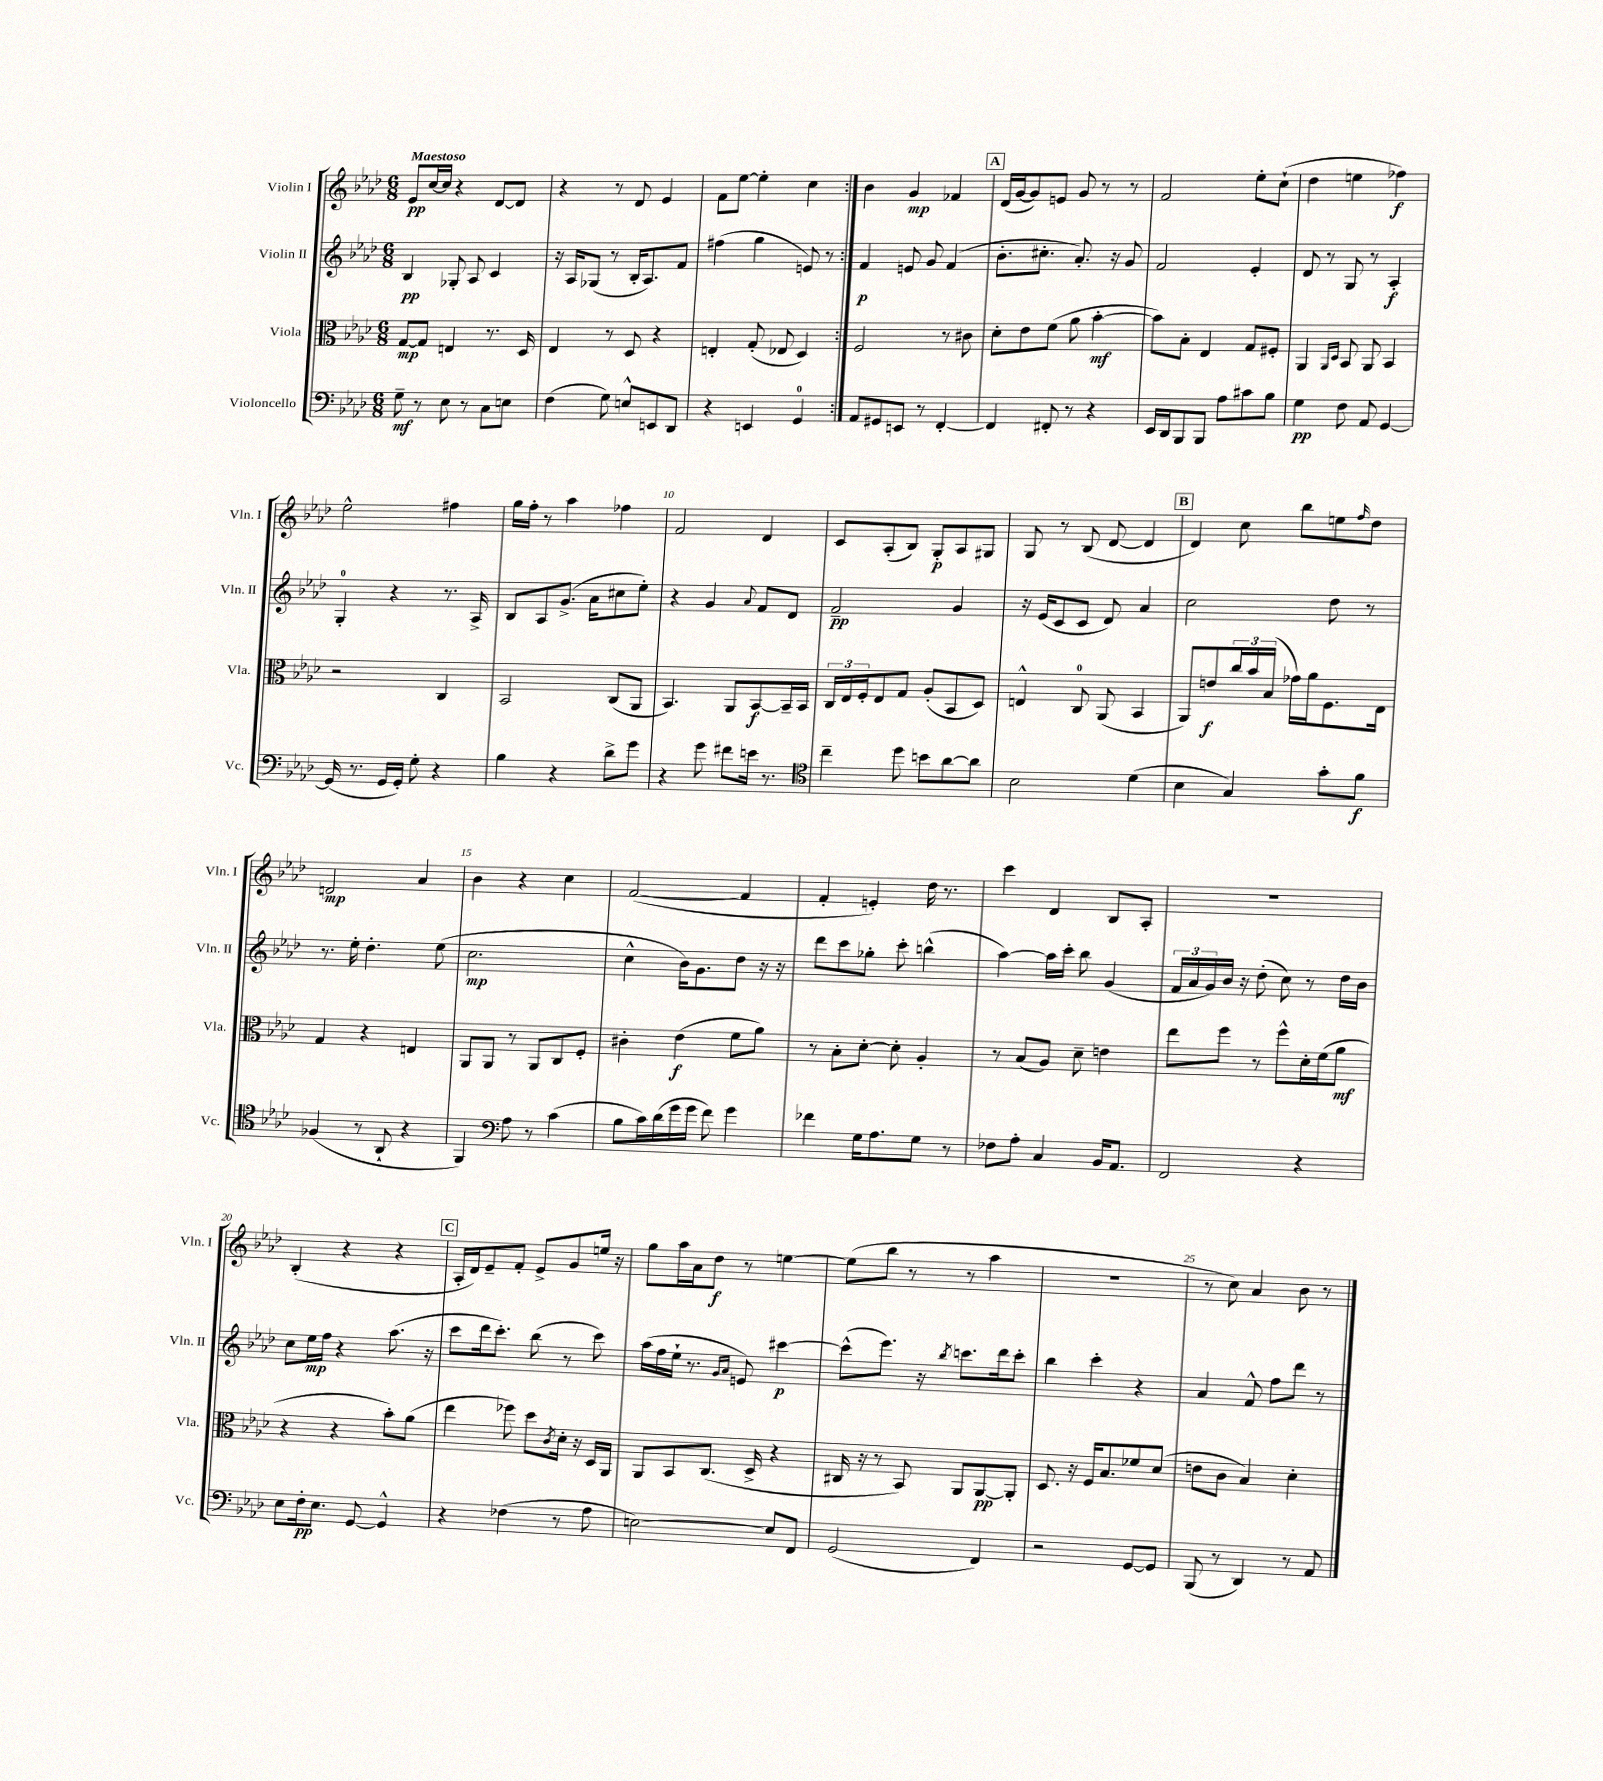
<<
\new StaffGroup <<
\new Staff = "s0" \with { instrumentName = "Violin I" shortInstrumentName = "Vln. I" } {
    \clef treble \key aes \major \numericTimeSignature \time 6/8 \tempo "Maestoso"
    \repeat volta 2 { ees'8\pp c''16~ c''16 r4 des'8~ des'8 |
    r4 r8 des'8 ees'4 |
    f'8 ees''8~ ees''4-. c''4 | }
    bes'4 g'4\mp fes'4 |
    \mark \markup { \box "A" } des'16( g'16~ g'8) e'8 g'8 r8 r8 |
    f'2 ees''8-. c''8-!( |
    des''4 e''4 fes''4\f) |
    ees''2-^ fis''4 |
    g''16 f''16-. r8 aes''4 fes''4 |
    f'2 des'4 |
    c'8 aes8-.( bes8) g8-.\p aes8 gis8 |
    g8 r8 bes8( des'8~ des'4 |
    \mark \markup { \box "B" } des'4) c''8 bes''8 e''8 \grace { f''16 } des''8 |
    d'2\mp aes'4 |
    bes'4 r4 c''4 |
    f'2~( f'4 |
    f'4-. e'4-.) des''16 r8. |
    c'''4 des'4 bes8 aes8-. |
    R2. |
    bes4-.( r4 r4 |
    \mark \markup { \box "C" } aes16-. des'16) ees'8-- f'8-. ees'8-> g'8 e''16 r16 |
    g''8 aes''16 aes'16 des''8\f r8 e''4~ |
    e''8( bes''8 r8 r8 aes''4 |
    R2. |
    r8 c''8) aes'4 bes'8 r8 \bar "|." |
}
\new Staff = "s1" \with { instrumentName = "Violin II" shortInstrumentName = "Vln. II" } {
    \clef treble \key aes \major \numericTimeSignature \time 6/8
    \repeat volta 2 { bes4\pp ges8-. aes8 c'4 |
    r16 aes16 ges8( r8 bes16-. aes8.) f'8 |
    fis''4( g''4 e'8) r8 | }
    f'4\p e'8 g'8 f'4( |
    \mark \markup { \box "A" } bes'8.-. cis''8.-. aes'8.-.) r16 g'8 |
    f'2 ees'4-. |
    des'8 r8 g8 r8 aes4-.\f |
    g4-0-. r4 r8. aes16-> |
    bes8 aes8 g'8.->( aes'16 cis''8 ees''8-.) |
    r4 g'4 \appoggiatura { aes'8 } f'8 des'8 |
    f'2--\pp g'4 |
    r16 ees'16( c'8 c'8 des'8) aes'4 |
    \mark \markup { \box "B" } c''2 des''8 r8 |
    r8. ees''16-. des''4.-. ees''8( |
    c''2.\mp |
    c''4-^ bes'16) g'8. des''8 r16 r16 |
    des'''8 c'''8 ges''8-. c'''8-. b''4-^( |
    aes''4~) aes''16 c'''16-. bes''8 g'4( |
    \tuplet 3/2 { f'16 aes'16 g'16) } bes'16 r16 des''8-.( c''8) r8 des''16 bes'16 |
    c''8 ees''16\mp f''16 r4 aes''8.( r16 |
    \mark \markup { \box "C" } c'''8 des'''16 c'''8.-.) bes''8( r8 c'''8) |
    aes''16( f''16 ees''16-! r8. \grace { g'16 aes'16 } e'8) cis'''4~\p |
    cis'''8-^( ees'''8.) r16 \acciaccatura { bes''8 } c'''8. des'''16 c'''8-. |
    bes''4 c'''4-. r4 |
    aes'4 f'8-^ f''8 des'''8 r8 \bar "|." |
}
\new Staff = "s2" \with { instrumentName = "Viola" shortInstrumentName = "Vla." } {
    \clef alto \key aes \major \numericTimeSignature \time 6/8
    \repeat volta 2 { g8~\mp g8 e4 r8. des16 |
    ees4 r8 des8 r4 |
    e4-. g8-.( ees8 des4) | }
    f2 r8 cis'8 |
    \mark \markup { \box "A" } des'8-. ees'8 f'8( aes'8 bes'4~-.\mf |
    bes'8) bes8-. ees4 g8 fis8-. |
    aes,4 \grace { aes,16 des16 } bes,8 aes,8 bes,4 |
    r2 c4 |
    bes,2 c8( aes,8 |
    bes,4.) aes,8 bes,8~\f bes,16-- bes,16 |
    \tuplet 3/2 { c16 ees16 f16-. } ees8 g8 aes8-.( bes,8 des8) |
    e4-^ c8-0 aes,8( bes,4 |
    \mark \markup { \box "B" } aes,8) e'8\f \tuplet 3/2 { c''16 bes'16 bes16( } ges'16) aes'16 f8. ees16 |
    g4 r4 e4 |
    aes,8 aes,8 r8 aes,8 c8 f8-. |
    cis'4-. ees'4\f( f'8 aes'8) |
    r8 bes8-. des'8~-. des'8-. aes4-. |
    r8 bes8( aes8) des'8-- e'4 |
    ees''8 f''8 r8 f''8-^ des'16-. f'16( aes'8\mf |
    r4 r4 bes'8-.) aes'8( |
    \mark \markup { \box "C" } ees''4 fes''8) des''8 \acciaccatura { c'8 } des'16-. r16 des16 aes,16 |
    aes,8 bes,8 c8.( des16-> r4 |
    cis16 r16 r8 bes,8) aes,8 aes,8~\pp aes,8-. |
    des8. r16 f16 bes8. fes'8 des'8( |
    e'8 c'8 bes4) des'4-. \bar "|." |
}
\new Staff = "s3" \with { instrumentName = "Violoncello" shortInstrumentName = "Vc." } {
    \clef bass \key aes \major \numericTimeSignature \time 6/8
    \repeat volta 2 { g8--\mf r8 ees8 r8 c8 e8 |
    f4( g8) e8-^ e,8 des,8 |
    r4 e,4 g,4-0 | }
    aes,8 gis,8 e,8 r8 f,4~-. |
    \mark \markup { \box "A" } f,4 fis,8-. r8 r4 |
    ees,16 des,16 bes,,8 bes,,8 aes8 cis'8 bes8 |
    g4\pp f8 aes,8 g,4~ |
    g,16( r8. g,16 g,16-.) g8-. r4 |
    bes4 r4 des'8-> g'8 |
    r4 g'8 fis'8 e'16 r8. |
    \clef tenor c''4-- des''8 b'8 aes'8~ aes'8 |
    bes2 des'4( |
    \mark \markup { \box "B" } bes4 g4) g'8-. f'8\f |
    fes4( r8 aes,8-! r4 |
    f,4) \clef bass aes8 r8 c'4( |
    bes8 c'16) des'16( g'16 g'16 f'8) g'4 |
    fes'4 g16 aes8. g8 r8 |
    fes8 aes8-. c4 bes,16 aes,8. |
    f,2 r4 |
    ees8 f16-.\pp ees8. g,8~ g,4-^ |
    \mark \markup { \box "C" } r4 fes4( r8 aes8 |
    e2~) e8 f,8 |
    g,2( f,4) |
    r2 g,8~ g,8 |
    bes,,8( r8 des,4) r8 aes,8 \bar "|." |
}
>>
>>
\layout { \context { \Score \override BarNumber.break-visibility = ##(#f #t #t) barNumberVisibility = #(every-nth-bar-number-visible 5) } }
